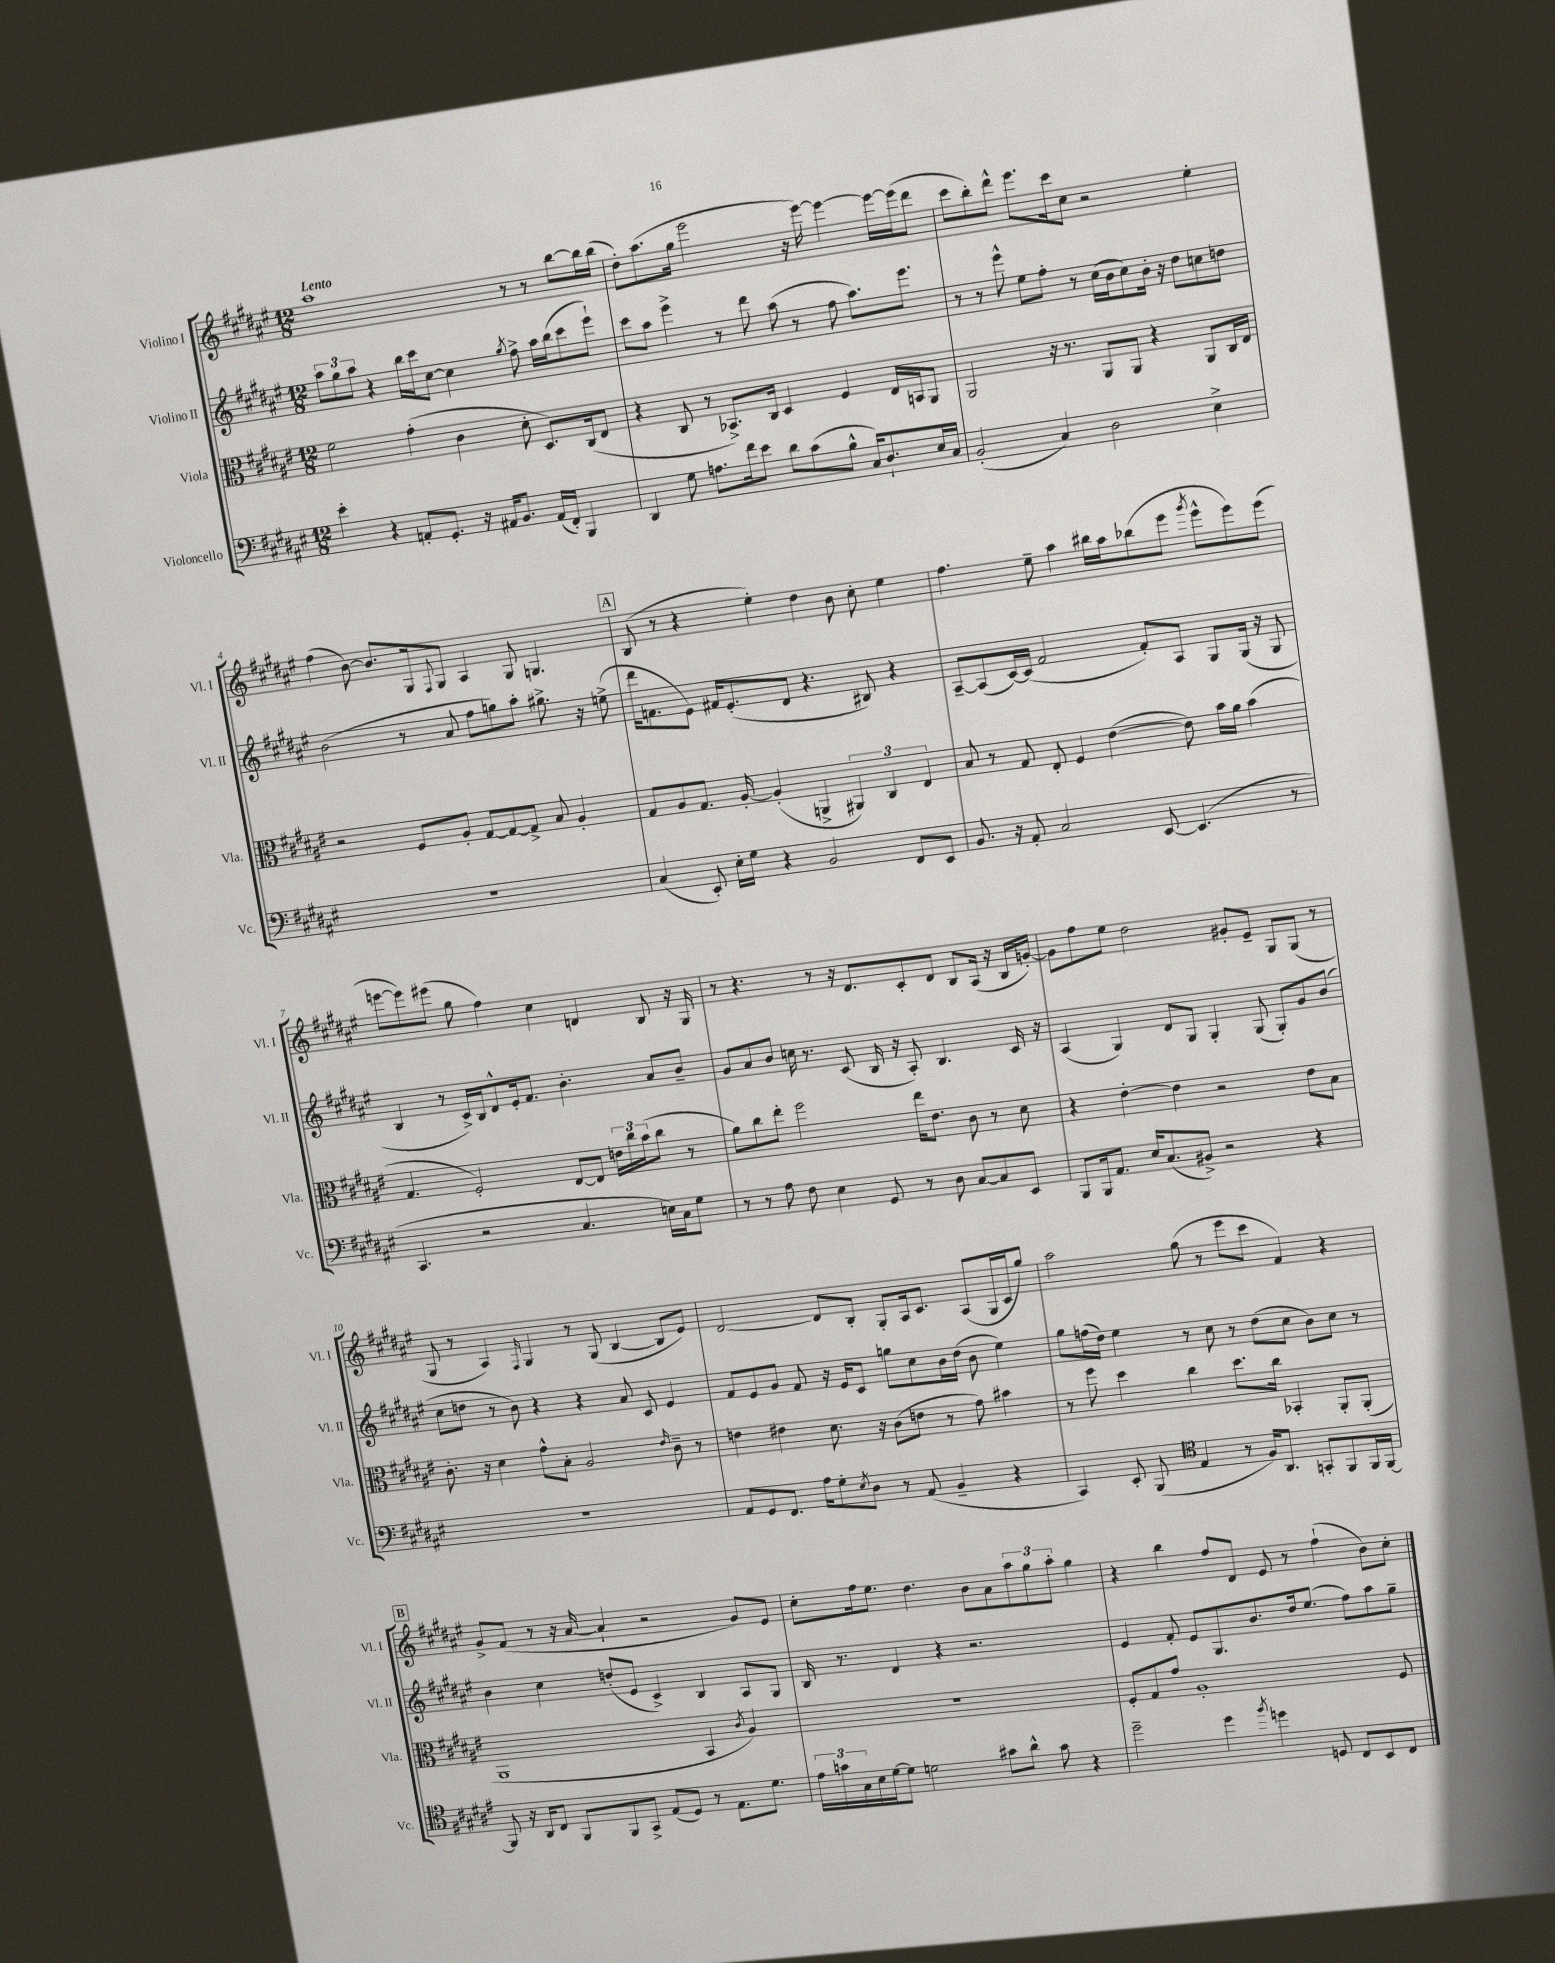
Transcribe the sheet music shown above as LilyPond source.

<<
\new StaffGroup <<
\new Staff = "s0" \with { instrumentName = "Violino I" shortInstrumentName = "Vl. I" } {
    \clef treble \key fis \major \numericTimeSignature \time 12/8 \tempo "Lento"
    ais''1 r8 r8 b''8~ b''16 b''16( |
    dis''8-.) ais''8.( gis''16 eis'''2 r16 eis'''16~) eis'''4~ eis'''16~ eis'''16( dis'''8 |
    cis'''8 b''8-.) dis'''8-^ eis'''8. cis'''16 cis''8 r2 eis''4-. |
    fis''4( b'8~) b'8. gis16 \appoggiatura { fis8 } gis8 ais4 gis8 g4. |
    \mark \markup { \box "A" } b8( r8 r4 eis''4-.) dis''4 b'8 cis''8-. eis''4 |
    fis''4. eis''8-- ais''4 bis''16 ais''16 bes''8( eis'''8 \acciaccatura { gis'''8 } eis'''8-^ eis'''8) eis'''8( |
    e'''8~ e'''8) eis'''8( gis''8 fis''4) cis''4 d'4 b8 r16 gis16 |
    r8 r4. r8 r16 dis'8. cis'8-. dis'8 b8 ais16( r16 b16 g'16~-.) |
    g'8 fis''8 eis''8 dis''2 gis'8-. eis'8-- gis8 gis8( r8 |
    gis8 r8 ais4) \grace { fis16 } gis4 r8 gis8( b4~ b8 eis'8) |
    dis'2~ dis'8 b8-. gis8-. ais16 cis'8. ais8( gis16 cis'16 gis''8) |
    ais''2 gis''8( r8 eis'''8 cis'''8 fis'4) r4 |
    \mark \markup { \box "B" } gis'8-> fis'8( r8 r16 ais'16~ ais'4-! r2 gis'8) eis'8 |
    cis''8-. fis''16 eis''8. dis''4. b'8 ais'8 \tuplet 3/2 { ais''8 gis''8 ais''8-. } gis''4 |
    r4 b''4 fis''8 dis'8 eis'8 r8 fis''4-!( b'8) cis''8-. \bar "|." |
}
\new Staff = "s1" \with { instrumentName = "Violino II" shortInstrumentName = "Vl. II" } {
    \clef treble \key fis \major \numericTimeSignature \time 12/8
    \tuplet 3/2 { ais''8 gis''8 ais''8 } r4 b''16 cis'''16 cis''8~ cis''4 \acciaccatura { gis''8 } fis''8-> ais''16 b''16( cis'''8 eis'''8-!) |
    cis'''8 ais''8 eis'''4-> r8 dis'''8 ais''8( r8 fis''8 ais''8.) eis'''8. |
    r8 r8 eis'''8-^ eis''8 fis''8-. r8 cis''16( b'16 cis''8) b'16-. r16 dis''8 c''8 d''8 |
    b'2( r8 ais'8 fis''8 g''8) ais''8-. gis''8.-> r16 e''8->( |
    \mark \markup { \box "A" } dis'''16 f'8. eis'8) fis'16 eis'8.-.( dis'8 r4. bis8) r4 |
    ais8~-- ais8( cis'16~) cis'16( fis'2 fis'8-.) ais8 gis8 gis16( r16 gis8 |
    b4 r8 cis'16->) b16 dis'8-^ eis'16-. fis'8. b'4.-. ais'8 b'8-- |
    gis'8 ais'8 b'8 c''16 r8. cis'8( b16 r16 ais8-.) b4. cis'16 r16 |
    ais4( gis4) dis'8 gis8 gis4-. gis8( gis8-.) gis'8 b'8( |
    cis''8 d''8 r8 b'8) r4 r4 ais'8 cis'8 eis'4 |
    fis'8 eis'8 gis'8 fis'8 r16 eis'16 cis'8 g''8 cis''8 b'16 dis''16( b'8 eis''4) |
    gis''8 f''16( dis''16) eis''4 r8 cis''8 r8 dis''8( cis''8 b'8) cis''8 r8 |
    \mark \markup { \box "B" } b'4 cis''4 d''8-.( eis'8 cis'4->) b4 ais8 gis8 |
    b16 r8. dis'4 r4 r2. |
    eis'4 fis'8-. eis'8 gis8. b'8. dis''16 eis''8.( fis''8) ais''8 gis''8-- \bar "|." |
}
\new Staff = "s2" \with { instrumentName = "Viola" shortInstrumentName = "Vla." } {
    \clef alto \key fis \major \numericTimeSignature \time 12/8
    fis'2 gis'4-.( cis'4 dis'8-. dis8.) cis16( eis8 |
    r4 cis8 r8 bes,8.->) cis16 dis4 fis4 eis16 b,16 ais,8 |
    ais,2 r16 r8. ais,8 ais,8 r4 ais,8 cis16 eis16 |
    r2 fis8 ais8-. gis8~ gis8~ gis8-> b8 ais4-. |
    \mark \markup { \box "A" } gis8 ais8 gis8. ais16~-. ais4-.( a,4-> \tuplet 3/2 { ais,4) cis4 eis4 } |
    b8 r8 gis8 eis8-. fis4 eis'4~( eis'8) b'16 ais'16 b'4( |
    gis4. fis2-.) eis8~ eis8 \tuplet 3/2 { e'16 cis''16 b'16( } cis''8 r8 |
    ais'8) cis''8 eis''8-. fis''2 eis''16 eis'8. cis'8 r8 dis'8 |
    r4 eis'4~-. eis'4 r2 eis'8 b8 |
    cis'8.-. r16 dis'4 gis'8-^ b8-. ais2 \grace { eis'16 } cis'8-- r8 |
    e'4 eis'4 dis'8. r16 cis'8( e'8 r8 gis'8) bis'4 |
    r8 fis''8 dis''4 cis''4 dis''8. cis''16 bes,4-. ais,8-. ais,8-.( |
    \mark \markup { \box "B" } ais,1 b,4 \acciaccatura { cis'8 } ais4) |
    R1. |
    fis8-. gis8 gis'8 ais1-. fis8 \bar "|." |
}
\new Staff = "s3" \with { instrumentName = "Violoncello" shortInstrumentName = "Vc." } {
    \clef bass \key fis \major \numericTimeSignature \time 12/8
    eis'4-. r4 a,8-. gis,8.-. r16 ais,16 b,8. ais,16( fis,16-.) b,,4 |
    dis,4 gis8 a8. fis'16 eis'8 dis'8 cis'8( b8-^ cis16) dis8.-! eis16 cis16 |
    b,2-.( cis4) dis2 eis4-> |
    R1. |
    \mark \markup { \box "A" } cis4( eis,8-.) eis16-. gis16 r4 b,2 fis,8 eis,8 |
    b,8. r16 ais,8-. cis2 eis,8~ eis,4.( r8 |
    cis,4. r2 cis4. e16) cis16 gis8 |
    r8 r8 ais8 fis8 eis4 gis,8 r8 dis8 cis8~ cis8 eis,8 |
    b,,8 b,,16 ais,8. eis16 cis8.( bis,8->) r2 r4 |
    R1. |
    ais,8 gis,8 fis,8. ais16 gis8-. \acciaccatura { eis8 } dis8 r8 ais,8( b,4-- r4 |
    cis,4) eis,8-. b,,8( \clef tenor eis4 r8 fis16) ais,8. g,8-. fis,8 fis,16 fis,16~ |
    \mark \markup { \box "B" } fis,8 r16 ais,16 cis8 fis,8 fis,8 gis,8-> eis8( dis8) r8 eis8. dis'8. |
    \tuplet 3/2 { eis'16 g'16 gis16 } b16 dis'16~ dis'8 d'2 gis'8 ais'8-^ gis'8 r4 |
    dis''2-- dis''4 \acciaccatura { fis''8 } d''4 d8 cis8 b,8 cis8 \bar "|." |
}
>>
>>
